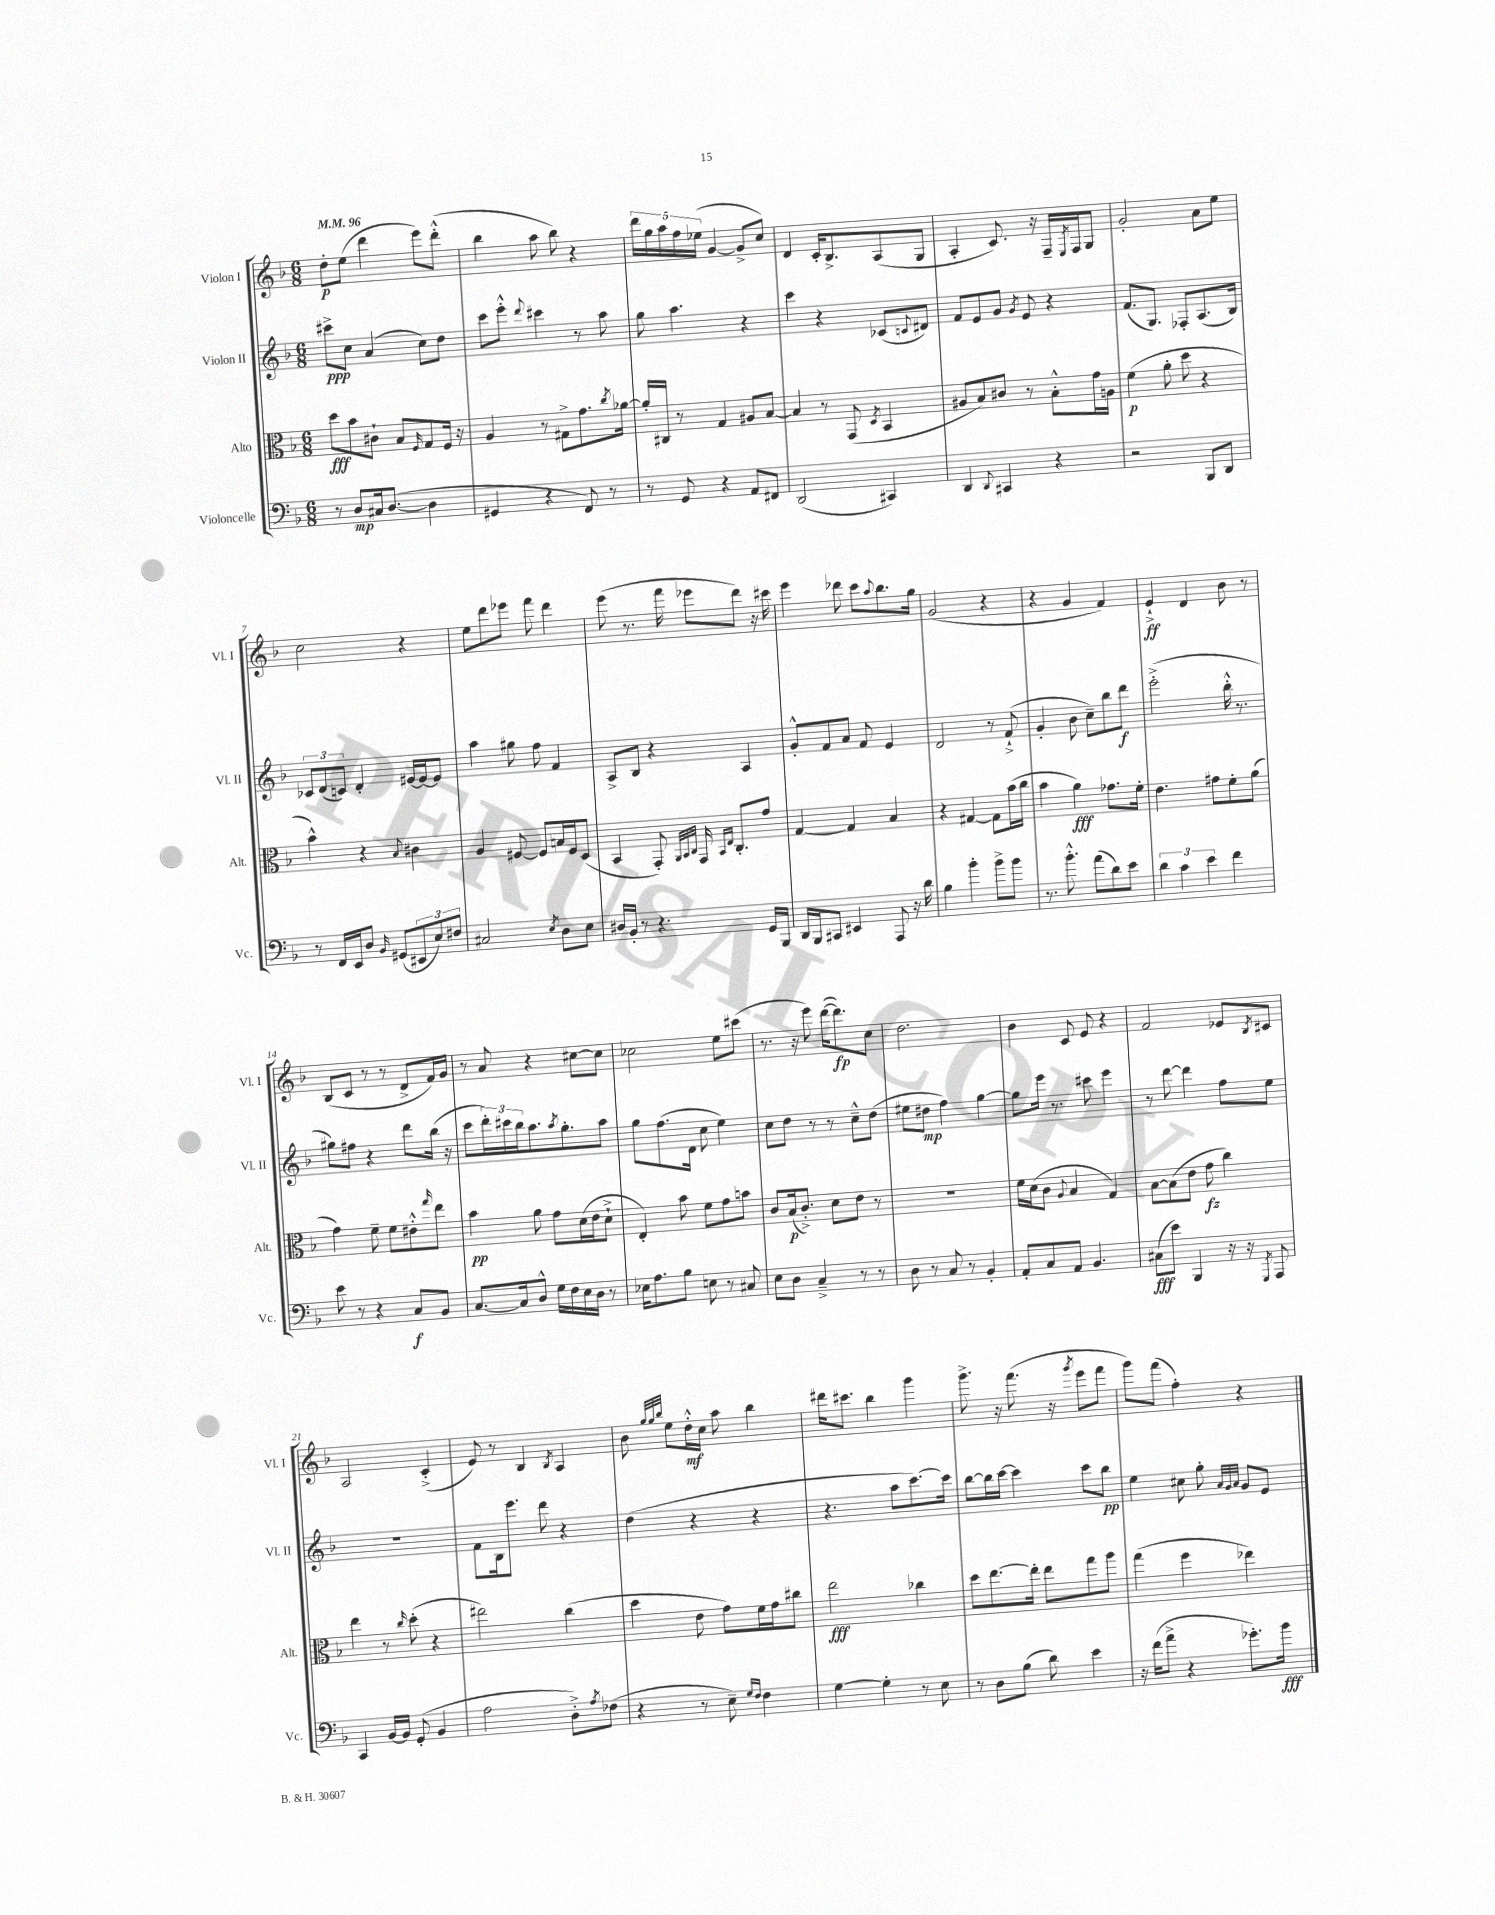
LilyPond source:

<<
\new StaffGroup <<
\new Staff = "s0" \with { instrumentName = "Violon I" shortInstrumentName = "Vl. I" } {
    \clef treble \key f \major \numericTimeSignature \time 6/8 \tempo 4 = 96
    d''8-.\p e''8( d'''4 e'''8) d'''8-.-^( |
    bes''4 a''8 bes''8) r4 |
    \tuplet 5/4 { d'''16 g''16 a''16 f''16 ees''16( } g'4~ g'8-> c''8) |
    d'4 c'16-. bes8.-> a8( g8 |
    a4-. c'8.) r16 f16-- \acciaccatura { e8 } f16 g8 |
    g'2-. a'8 e''8 |
    c''2 r4 |
    e''8 d'''8 ees'''8 f'''8 d'''4 |
    e'''8( r8. f'''16 ees'''8 d'''8) r16 cis'''16 |
    e'''4 des'''8 c'''8 \appoggiatura { a''8 } bes''8. g''16 |
    g'2( r4 |
    r4 g'4 f'4) |
    e'4-!->\ff d'4 bes'8 r8 |
    bes8( c'8 r8 r8 d'8-> f'16) g'16 |
    r8 a'8 r4 cis''8~ cis''8 |
    ces''2 e''8 cis'''8( |
    r8. r16 e'''8) d'''16~( d'''8.\fp) c''8 |
    d''2. |
    bes'4 c'8 e'8 r4 |
    f'2 ees'8 \acciaccatura { bes8 } cis'8 |
    a2 c'4-.->( |
    e'8) r8 bes4 \acciaccatura { bes8 } a4 |
    bes'8 \grace { g''32 g''32 bes''32 } e''8 d''16-.-^\mf c''16 a''8 bes''4 |
    dis'''16 cis'''8. bes''4 g'''4 |
    g'''8.-> r16 f'''8.( r16 \acciaccatura { g'''8 } e'''8 f'''8 |
    g'''8) f'''8( f''4-.) r4 \bar "|." |
}
\new Staff = "s1" \with { instrumentName = "Violon II" shortInstrumentName = "Vl. II" } {
    \clef treble \key f \major \numericTimeSignature \time 6/8
    cis'''8->\ppp c''8 a'4( c''8) d''8 |
    c'''8 e'''8-.-^ \appoggiatura { d'''8 } cis'''4 r8 a''8 |
    g''8 a''4. r4 |
    c'''4 r4 ces'8( \appoggiatura { c'8 } dis'8) |
    f'8 e'8 g'8 \acciaccatura { g'8 } e'8 r4 |
    f'8.( g8.) fes8-. a8.( bes16) |
    \tuplet 3/2 { ces'8 d'8( c'8) } d'4-. eis'16~ eis'16~ eis'8 |
    a''4 gis''8 f''8 f'4 |
    a8-> bes8 r4 a4 |
    g'8-.-^ f'8 a'8 f'8 e'4 |
    d'2 r8 f'8-!->( |
    g'4-. bes'8 c''8--) bes''8 d'''8\f |
    e'''2-.->( bes''16-.-^ r8. |
    gis''8) fis''8 r4 d'''8 bes''16( r16 |
    c'''8 \tuplet 3/2 { d'''16-.) cis'''16 bes''16 } a''8. \acciaccatura { a''8 } g''8.-. a''8 |
    g''8 f''8.( d'16 c''8 e''4) |
    c''8 d''8 r8 r8 c''8---^ d''8( |
    eis''8 dis''8\mp f''4) g''4~ |
    g''8 e'''16 r8. cis'''8 e'''4 |
    r8 d'''8~ d'''4 f''8 e''8 |
    R2. |
    f'8 bes16 e'''8. d'''8 r4 |
    d''4( r4 r4 |
    r4. a''8 c'''8.~) c'''16 |
    bes''8~ bes''16 c'''16~ c'''4 c'''8 bes''8\pp |
    e''4 cis''8 g''8-. \grace { a'32 g'32 a'32 } g'8 e'8 \bar "|." |
}
\new Staff = "s2" \with { instrumentName = "Alto" shortInstrumentName = "Alt." } {
    \clef alto \key f \major \numericTimeSignature \time 6/8
    d''8\fff bes'8 cis'8-! bes8 \grace { f16 } g8 f16 r16 |
    a4 r8 gis8-> g'8. \acciaccatura { c''8 } aes'16~ |
    aes'16-. cis16 r8 g4 ais8 bes8~ |
    bes4 r8 g,8( \acciaccatura { d8 } bes,4 |
    ais8 bes8) cis'8 r8 bes8-.-^ g'16 a16 |
    f'4\p( a'8-. d''8 r4 |
    bes'4-^) r4 \appoggiatura { bes8 } cis'4 |
    a4 fis8~ fis8 b16 fis16 d8( |
    bes,4 g,8-.) \grace { a,32 bes,32 c32 } g,16 \grace { bes,16 e16 } c8.-. g'8 |
    g4~ g4 bes4 |
    r4 gis4~ gis8 bes'16( c''16 |
    bes'4 a'4\fff) ges'8. f'16-. |
    e'4. gis'8 f'8-. a'8( |
    g'4) f'8-- f'8 eis'8-.-^ \grace { g''16 } e''8 |
    bes'4\pp a'8 g'8 d'16( e'16 d'8-!-> |
    e4-.) bes'8 f'8 g'8 b'8 |
    c'8 bes16\p( c'8.-.->) d'8 e'8 r8 |
    R2. |
    f'16 d'16( c'8 \appoggiatura { a8 } bes4 g4) |
    bes8~ bes8( e'8 g'8\fz c''4) |
    e''4 r8 \grace { c''16 } d''8-.( r4 |
    eis''2) c''4( |
    d''4 e'8 g'8) f'16 g'16 cis''8 |
    e''2\fff ces''4 |
    d''8 e''8.~ e''16-. e''8 g''8 a''8 |
    g''4( f''4 ees''4) \bar "|." |
}
\new Staff = "s3" \with { instrumentName = "Violoncelle" shortInstrumentName = "Vc." } {
    \clef bass \key f \major \numericTimeSignature \time 6/8
    r8 d8\mp cis16 d8.~( d4 |
    gis,4 r4 f,8) r8 |
    r8 g,8 r4 a,8 fis,8 |
    d,2( cis,4) |
    d,4 \appoggiatura { d,8 } cis,4 r4 |
    r2 bes,,8 d,8 |
    r8 f,16 e,16 d8 \grace { bes,16 } gis,8( \tuplet 3/2 { eis,8 e8) fis8 } |
    cis2 \acciaccatura { e8 } d8 e8 |
    dis16 bes,16-. r8 r4. g,16 bes,,16 |
    d,16 bes,,16 cis,8 eis,4 a,,8 r16 d'16 |
    bes4 bes'4-. bes'8-> bes'8 |
    r8. bes'8.-.-^ a'8( d'8) e'8 |
    \tuplet 3/2 { d'4 c'4 e'4 } f'4 |
    e'8 r8 r4 c8\f bes,8 |
    c8.~ c16 d8-^ g16 f16 e16 d16 r8 |
    ees16 a8. bes8 e8 r8 cis8 |
    e8 d8 c4---> r8 r8 |
    d8 r8 c8 r8 bes,4-. |
    a,8-. c8 a,8 bes,4. |
    cis8\fff( e'8) bes,,4 r16 r16 \acciaccatura { g,,8 } a,,8 |
    c,4 bes,16~ bes,16 g,8-.( bes,4 |
    a2 d8-.->) \acciaccatura { a8 } fes8( |
    r4 r8 e8--) \grace { g16 f16 } f4 |
    g4~ g4-. r8 e8 |
    r8 d8 bes8( d'8) e'4 |
    r16 f'16( a'8-> r4 ges'8.-.) bes'16\fff \bar "|." |
}
>>
>>
